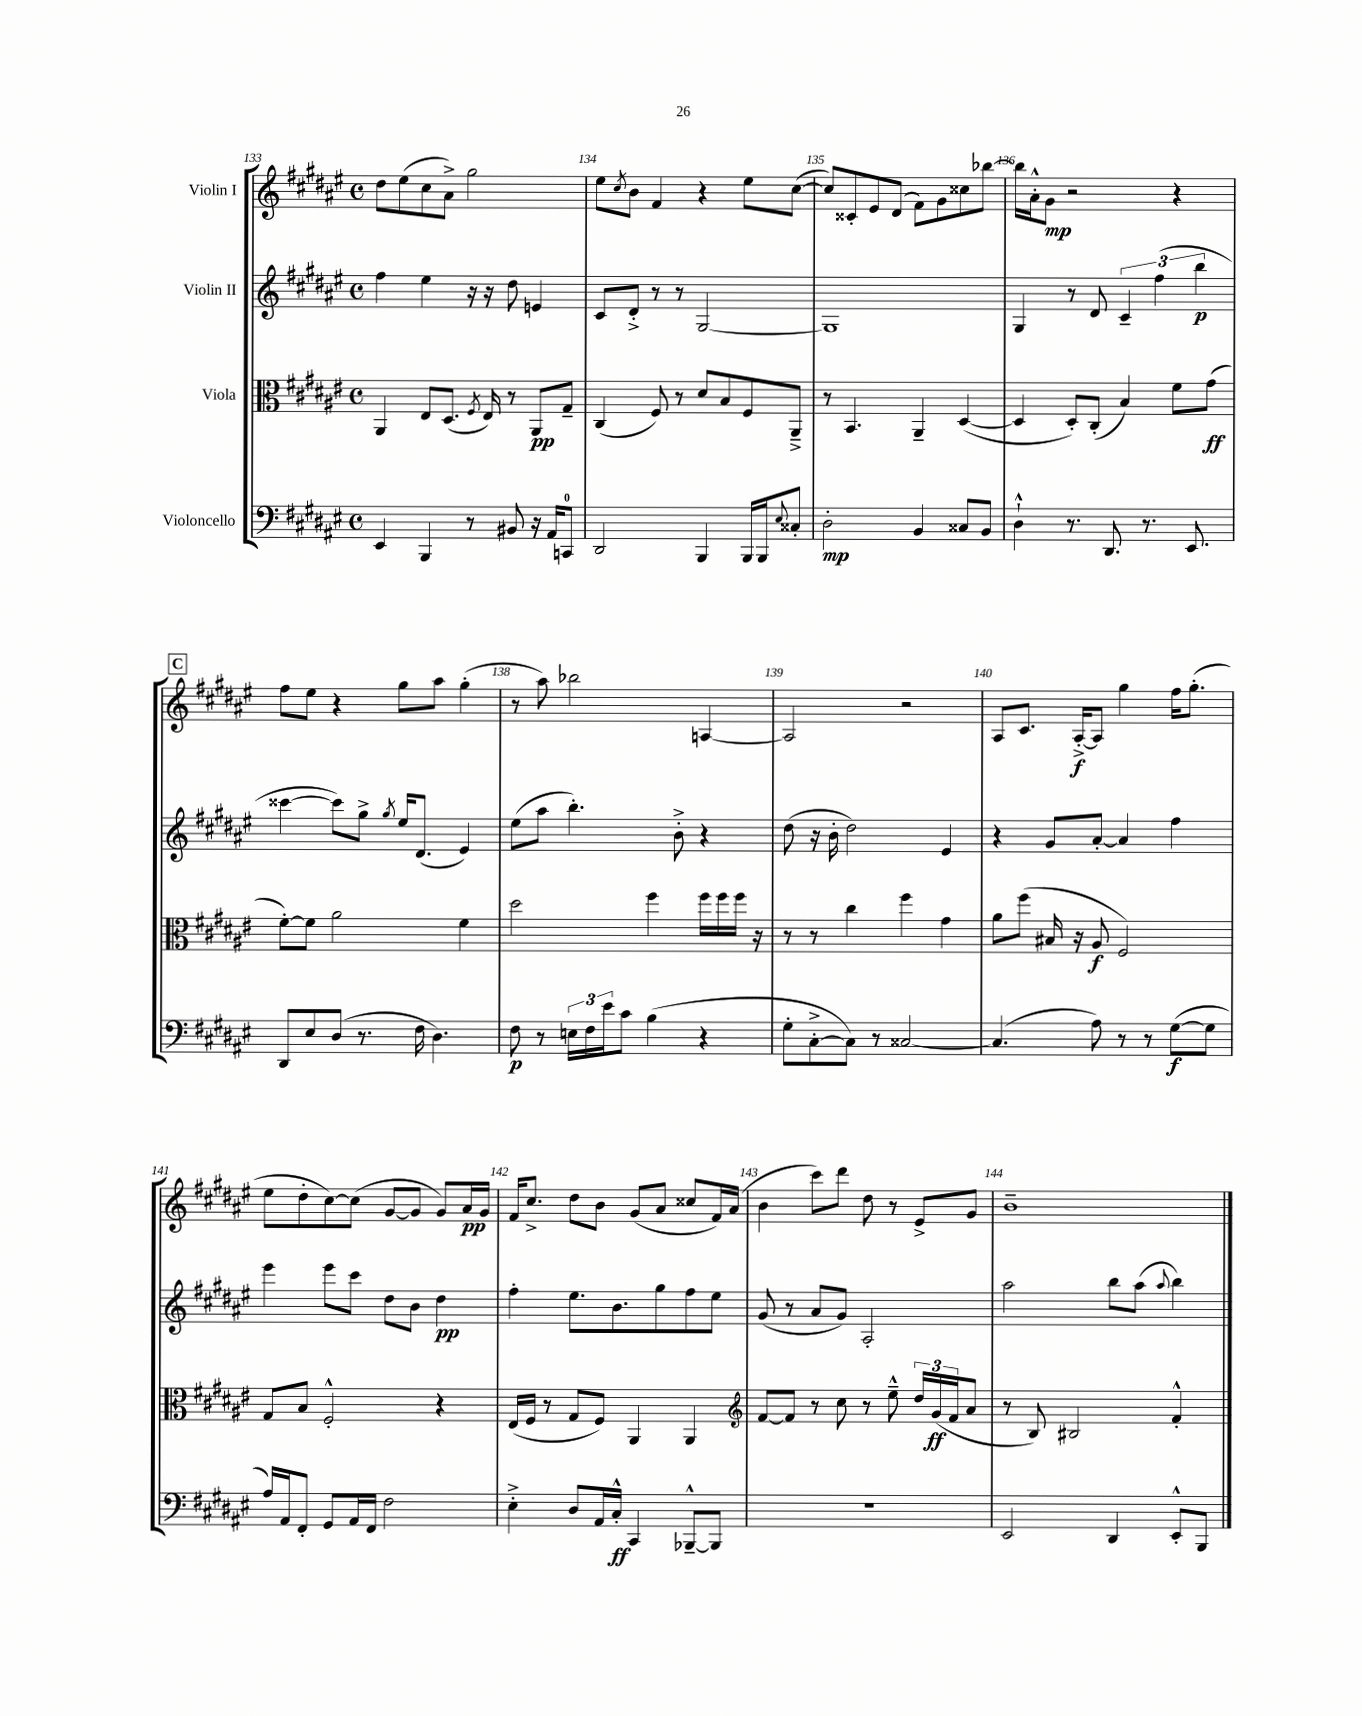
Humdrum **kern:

**kern	**dynam	**kern	**dynam	**kern	**dynam	**kern	**dynam
*part4	*part4	*part3	*part3	*part2	*part2	*part1	*part1
*staff4	*staff4	*staff3	*staff3	*staff2	*staff2	*staff1	*staff1
*I"Violoncello	*	*I"Viola	*	*I"Violin II	*	*I"Violin I	*
*clefF4	*	*clefC3	*	*clefG2	*	*clefG2	*
*k[f#c#g#d#a#e#]	*	*k[f#c#g#d#a#e#]	*	*k[f#c#g#d#a#e#]	*	*k[f#c#g#d#a#e#]	*
*M4/4	*	*M4/4	*	*M4/4	*	*M4/4	*
*met(c)	*	*met(c)	*	*met(c)	*	*met(c)	*
=133	=133	=133	=133	=133	=133	=133	=133
4EE#/	.	4AA#/	.	4ff#\	.	8dd#\L	.
.	.	.	.	.	.	(8ee#\	.
4BBB/	.	8E#/L	.	4ee#\	.	8cc#\	.
.	.	(8.D#/J	.	.	.	8a#^\J)	.
8r	.	.	.	16r	.	2gg#\	.
.	.	8qF#/	.	.	.	.	.
.	.	16E#/)	.	16r	.	.	.
8BB#X/	.	8r	.	8dd#\	.	.	.
16r	.	8AA#/L	pp	4en/	.	.	.
16AA#/KL	.	.	.	.	.	.	.
8CCn/J	.	8G#~/J	.	.	.	.	.
=134	=134	=134	=134	=134	=134	=134	=134
2DD#/	.	(4C#/	.	8c#/L	.	8ee#\L	.
.	.	.	.	.	.	8qcc#/	.
.	.	.	.	8d#'^/J	.	8b\J	.
.	.	8F#/)	.	8r	.	4f#/	.
.	.	8r	.	8r	.	.	.
4BBB/	.	8d#/L	.	[2G#/	.	4r	.
.	.	8B/	.	.	.	.	.
16BBB/LL	.	8F#/	.	.	.	8ee#\L	.
16BBB/J	.	.	.	.	.	.	.
8qqE#/	.	.	.	.	.	.	.
8C##X'/J	.	8AA#~^/J	.	.	.	([8cc#\J	.
=135	=135	=135	=135	=135	=135	=135	=135
2D#'\	mp	8r	.	1G#]	.	8cc#/L])	.
.	.	4.BB/	.	.	.	8c##X'/	.
.	.	.	.	.	.	8e#/	.
.	.	.	.	.	.	(8d#/J	.
4BB/	.	4AA#~/	.	.	.	8f#\L)	.
.	.	.	.	.	.	8g#\	.
8C##X/L	.	([4D#/	.	.	.	8cc##X\	.
8BB/J	.	.	.	.	.	[8bb-X\J	.
=136	=136	=136	=136	=136	=136	=136	=136
4D#`^^\	.	4D#/]	.	4G#/	.	16bb-\LL]	.
.	.	.	.	.	.	16a#'^^\J	.
.	.	.	.	.	.	8g#\J	mp
8.r	.	8D#'/L)	.	8r	.	2r	.
.	.	(8C#'/J	.	8d#/	.	.	.
8.DD#/	.	.	.	.	.	.	.
.	.	4B/)	.	6c#~/	.	.	.
8.r	.	.	.	.	.	.	.
.	.	.	.	(6ff#\	.	.	.
.	.	8f#\L	.	.	.	4r	.
8.EE#/	.	.	.	.	.	.	.
.	.	.	.	6bb\	p	.	.
.	.	(8g#\J	ff	.	.	.	.
!!LO:LB:g=z
!!LO:REH:place=s1:t=C
=137	=137	=137	=137	=137	=137	=137	=137
8DD#/L	.	[8f#'\L)	.	[4ccc##X\	.	8ff#\L	.
8E#/	.	8f#\J]	.	.	.	8ee#\J	.
(8D#/J	.	2a#\	.	8ccc##\L])	.	4r	.
8.r	.	.	.	8gg#^\J	.	.	.
.	.	.	.	8qgg#/	.	.	.
.	.	.	.	16ee#/KL	.	8gg#\L	.
16F#\	.	.	.	(8.d#/J	.	.	.
4.D#\)	.	.	.	.	.	8aa#\J	.
.	.	4f#\	.	4e#/)	.	(4gg#'\	.
=138	=138	=138	=138	=138	=138	=138	=138
8F#\	p	2dd#\	.	(8ee#\L	.	8r	.
8r	.	.	.	8aa#\J	.	8aa#\)	.
24En\LL	.	.	.	4.bb'\)	.	2bb-X\	.
24F#\	.	.	.	.	.	.	.
24e#\J	.	.	.	.	.	.	.
8c#\J	.	.	.	.	.	.	.
(4B\	.	4ff#\	.	.	.	.	.
.	.	.	.	8b'^\	.	.	.
4r	.	16ff#\LL	.	4r	.	[4An/	.
.	.	16ff#\	.	.	.	.	.
.	.	16ff#\JJ	.	.	.	.	.
.	.	16r	.	.	.	.	.
=139	=139	=139	=139	=139	=139	=139	=139
8G#'\L	.	8r	.	(8dd#\	.	2A/]	.
[8C#'^\	.	8r	.	16r	.	.	.
.	.	.	.	16b'\	.	.	.
8C#\J])	.	4cc#\	.	2dd#\)	.	.	.
8r	.	.	.	.	.	.	.
[2C##X/	.	4ff#\	.	.	.	2r	.
.	.	4g#\	.	4e#/	.	.	.
=140	=140	=140	=140	=140	=140	=140	=140
(4.C##/]	.	8a#\L	.	4r	.	8A#/L	.
.	.	(8ff#\J	.	.	.	8.c#/J	.
.	.	16B#X/	.	8g#/L	.	.	.
.	.	16r	.	.	.	[16A#'^/KL	f
8A#\)	.	8A#/	f	[8a#'/J	.	8A#/J]	.
8r	.	2F#/)	.	4a#/]	.	4gg#\	.
8r	.	.	.	.	.	.	.
([8G#\L	f	.	.	4ff#\	.	16ff#\KL	.
.	.	.	.	.	.	(8.gg#'\J	.
8G#\J]	.	.	.	.	.	.	.
!!LO:LB:g=z
=141	=141	=141	=141	=141	=141	=141	=141
16A#/LL)	.	8G#/L	.	4eee#\	.	8ee#\L	.
16AA#/J	.	.	.	.	.	.	.
8FF#'/J	.	8B/J	.	.	.	8dd#'\	.
8GG#/L	.	2F#'^^/	.	8eee#\L	.	[8cc#\)	.
16AA#/L	.	.	.	8ccc#\J	.	(8cc#\J]	.
16FF#/JJ	.	.	.	.	.	.	.
2F#\	.	.	.	8dd#\L	.	[8g#/L	.
.	.	.	.	8b\J	.	8g#/J]	.
.	.	4r	.	4dd#\	pp	8g#/L)	.
.	.	.	.	.	.	16a#/L	pp
.	.	.	.	.	.	16g#/JJ	.
=142	=142	=142	=142	=142	=142	=142	=142
4E#'^\	.	(16E#/LL	.	4ff#'\	.	16f#/KL	.
.	.	16F#/JJ	.	.	.	8.cc#^/J	.
.	.	8r	.	.	.	.	.
8D#/L	.	8G#/L	.	8.ee#\L	.	8dd#\L	.
16AA#/L	.	8F#/J)	.	.	.	8b\J	.
16C#'^^/JJ	ff	.	.	8.b\	.	.	.
4CC#/	.	4AA#/	.	.	.	(8g#/L	.
.	.	.	.	8gg#\	.	8a#/J	.
[8BBB-X~^^/L	.	4AA#/	.	8ff#\	.	8cc##X/L	.
8BBB-/J]	.	.	.	8ee#\J	.	16f#/L)	.
.	.	.	.	.	.	(16a#/JJ	.
=143	=143	=143	=143	=143	=143	=143	=143
*	*	*clefG2	*	*	*	*	*
1r	.	[8f#/L	.	(8g#/	.	4b\	.
.	.	8f#/J]	.	8r	.	.	.
.	.	8r	.	8a#/L	.	8ccc#\L)	.
.	.	8cc#\	.	8g#/J)	.	8ddd#\J	.
.	.	8r	.	2A#'/	.	8dd#\	.
.	.	8ee#~^^\	.	.	.	8r	.
.	.	24dd#/LL	.	.	.	8e#^/L	.
.	.	(24g#/	ff	.	.	.	.
.	.	24f#/J	.	.	.	.	.
.	.	8a#/J	.	.	.	8g#/J	.
=144	=144	=144	=144	=144	=144	=144	=144
2EE#/	.	8r	.	2aa#\	.	1b~	.
.	.	8B/)	.	.	.	.	.
.	.	2B#X/	.	.	.	.	.
4DD#/	.	.	.	8bb\L	.	.	.
.	.	.	.	(8aa#\J	.	.	.
.	.	.	.	8qqaa#/	.	.	.
8EE#'^^/L	.	4f#'^^/	.	4bb\)	.	.	.
8BBB/J	.	.	.	.	.	.	.
==	==	==	==	==	==	==	==
*-	*-	*-	*-	*-	*-	*-	*-
